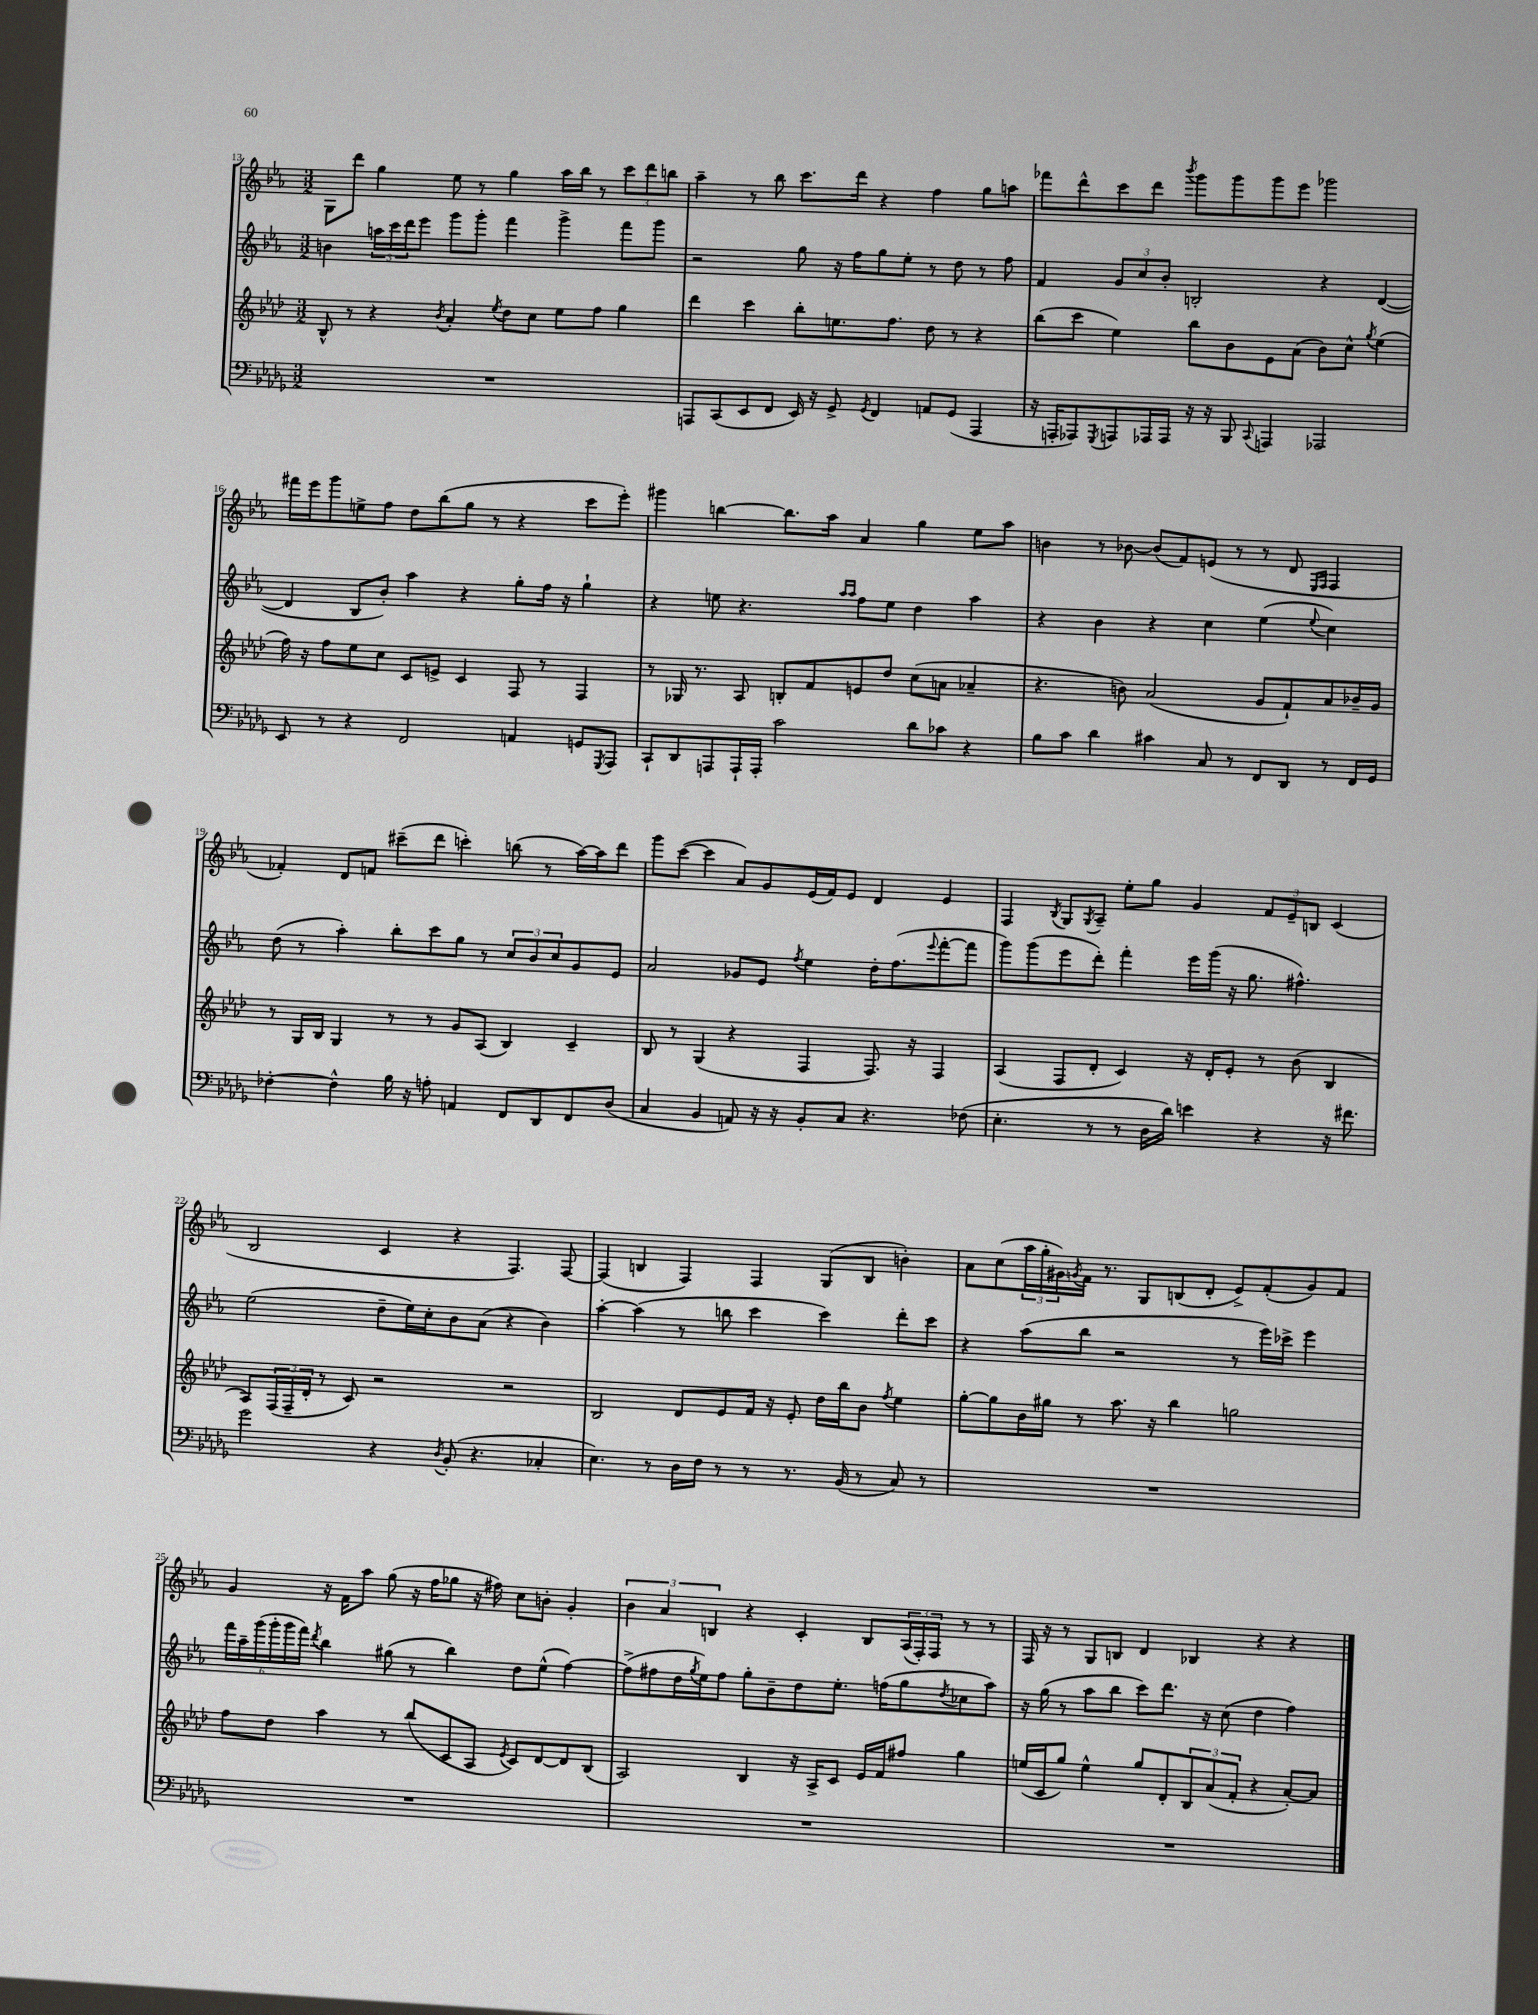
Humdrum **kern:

**kern	**kern	**kern	**kern
*part4	*part3	*part2	*part1
*staff4	*staff3	*staff2	*staff1
*clefF4	*clefG2	*clefG2	*clefG2
*k[b-e-a-d-g-]	*k[b-e-a-d-]	*k[b-e-a-]	*k[b-e-a-]
*M3/2	*M3/2	*M3/2	*M3/2
=13	=13	=13	=13
1.r	8B-^^/	4bn\	8G\L
.	8r	.	8ddd\J
.	4r	24aan\LL	4gg\
.	.	24ccc\	.
.	.	24ddd\J	.
.	.	8eee-\J	.
.	8qb-/	.	.
.	4a-'/	8ggg\L	8ee-\
.	.	8ggg'\J	8r
.	8qee-/	.	.
.	8dd-\L	4fff\	4gg\
.	8cc\J	.	.
.	8ee-\L	4ggg^\	16aa-\LL
.	.	.	16bb-\JJ
.	8ff\J	.	8r
.	4gg\	8fff\L	12ccc\L
.	.	.	12ddd\
.	.	8ggg\J	.
.	.	.	12bbn\J
=14	=14	=14	=14
8AAAn/L	4ddd-\	2r	4aa-~\
(8CC/	.	.	.
8EE-/	4ccc\	.	8r
8FF/J	.	.	8bb-\
16EE-/)	8bb-'\L	8gg\	8.ccc\L
16r	.	.	.
8GG-^/	8.een\	16r	.
.	.	16ff\KL	16ddd\Jk
8qGG-/	.	.	.
4FF/	.	8gg\	4r
.	8.ff\J	.	.
.	.	8ee-'\J	.
8AAn/L	8dd-\	8r	4ff\
(8GG-/J	8r	8dd\	.
4AAA/	4r	8r	8gg\L
.	.	8ff\	8aan\J
=15	=15	=15	=15
16r	(8bb-\L	4f/	8fff-X\L
16AAAn'/KL	.	.	.
8AAA-X/)	8ccc\J	.	8ddd^^\
8qGGG-/	.	.	.
8AAAn/	4ee-\)	12g/L	8ccc\
.	.	12cc/	.
16AAA-X/L	.	.	8ddd\J
.	.	12b-'/J	.
16AAA-/JJ	.	.	.
.	.	.	8qbbb-/
16r	8bb-\L	2Bn'/	8ggg\L
16r	.	.	.
8BBB-/	8b-\	.	8ggg\
8qqCC/	.	.	.
4AAAn/	8e-\	.	8ggg\
.	(8a-\J	.	8eee-\J
2AAA-X/	8b-\L)	4r	2ggg-X\
.	8cc^^\J	.	.
.	8qgg/	.	.
.	(4ee-\	([4d/	.
!!LO:LB:g=z
=16	=16	=16	=16
8EE-/	16ff\)	4d/]	16fff#X\LL
.	16r	.	16eee-\J
8r	8ff\L	.	8ggg\
4r	8ee-\	8B-/L	8een^\
.	8cc\J	8b-'/J)	8ff\J
2FF/	8c/L	4aa-\	8dd\L
.	8en^/J	.	(8bb-\
.	4c/	4r	8gg\J
.	.	.	8r
4AAn/	8F/	8gg'\L	4r
.	8r	16ff\Jk	.
.	.	16r	.
8GGn/L	4F/	4gg`\	8ccc\L
8qGGG-/	.	.	.
8AAA-/J	.	.	8eee-'\J)
=17	=17	=17	=17
8CC`/L	8r	4r	4ggg#X\
8DD-/	16G-X/	.	.
.	8.r	.	.
8AAAn/	.	8een\	[4bbn\
16AAA`/L	8A-/	4.r	.
16AAA'/JJ	.	.	.
2c\	8Bn'/L	.	8.bb\L]
.	8f/	.	.
.	.	.	16aa-\Jk
.	.	16qqaa-/LL	.
.	.	16qqaa-/JJ	.
.	8en/	8ff\L	4a-/
.	8dd-/J	8ee\J	.
8d-\L	(8cc\L	4dd\	4gg\
8c-X\J	8an\J	.	.
4r	4a-X~/	4aa-\	8ee-\L
.	.	.	8aa-\J
=18	=18	=18	=18
8B-\L	4.r	4r	4bn\
8c\J	.	.	.
4d-\	.	4b-\	8r
.	8bn\)	.	[8b-X\
4c#X\	(2a-/	4r	(8b-/L]
.	.	.	8f/)
8C/	.	4cc\	(8en/J
8r	.	.	8r
8FF/L	8g/L	(4ee-\	8r
8DD-/J	8f`/)	.	8d/
.	.	.	16qqE-/LL
.	.	8qqee-/	16qqF/JJ
8r	8a-/	4cc\)	4F/
16FF/LL	16b-X~/L	.	.
16GG-/JJ	16g/JJ	.	.
!!LO:LB:g=z
=19	=19	=19	=19
[4F-X'\	8r	(8dd\	4f-X'/)
.	16G/LL	8r	.
.	16B-/JJ	.	.
4F-^^\]	4G/	4aa-'\)	8d/L
.	.	.	8fn/J
16B-\	8r	8bb-'\L	(8ccc#X~\L
16r	.	.	.
8An'\	8r	8ccc\	8ddd\J
4AAn/	8g/L	8gg\J	4cccn'\)
.	(8A-/J	8r	.
8FF/L	4B-/)	12cc/L	(8bbn\
.	.	12b-/	.
8DD-/	.	.	8r
.	.	12cc/	.
8FF/	4c~/	8g/	[16aa-\LL)
.	.	.	16aa-\J]
(8D-/J	.	8e-/J	8ddd\J
=20	=20	=20	=20
4C/	8B-/	2a-/	8ggg\L
.	8r	.	([8ccc\J
4BB-/	(4G/	.	4ccc\]
8AAn/)	4r	8g-X/L	8a-/L)
16r	.	8e-/J	8g/
16r	.	.	.
.	.	8qff/	.
8BB-'/L	4F/	4ee-\	(16e-/L
.	.	.	16f/J)
8C/J	.	.	8e-/J
4.r	8.F/)	16dd'\KL	4d/
.	.	(8.ff\	.
.	16r	.	.
.	.	8qqeee-/	.
.	4F/	[8fff'\	4e-/
(8F-X\	.	8fff\J]	.
=21	=21	=21	=21
4.E-'\	(4A-/	8ggg\L)	4F/
.	.	(8ggg\	.
.	.	.	8qB-/
.	8F/L	8eee-\	8G/L
.	.	.	8qG/
8r	8d-'/J	8ddd'\J)	8A-~/J
8r	4c/)	4fff'\	8ee-'\L
16D-\LL	.	.	8gg\J
16d-\JJ)	.	.	.
4en\	16r	16eee-\LL	4g/
.	16d-'/KL	(16ggg\JJ	.
.	8e-'/J	16r	.
.	.	8.gg\	.
4r	8r	.	12f/L
.	.	.	12e-~/
.	(8b-\	4.ff#X^^\)	.
.	.	.	12Bn/J
16r	4B-/	.	(4c/
8.f#X\	.	.	.
!!LO:LB:g=z
=22	=22	=22	=22
2g-\	8A-/L)	(2ee-\	2B-/
.	(24F/L	.	.
.	24F~/	.	.
.	24d-'/JJ	.	.
.	8r	.	.
.	8c/)	.	.
4r	2r	8dd~\L	4c/
.	.	16ee-\L)	.
.	.	16cc'\J	.
8qD-/	.	.	.
(8BB-'/	.	8b-\	4r
4.r	.	(8a-\J	.
.	2r	4r	4.F/)
4C-X'/	.	4b-\)	.
.	.	.	[8F/
=23	=23	=23	=23
4.E-\)	2B-/	[4aa-'\	(4F/]
.	.	(4aa-\]	4Bn/
8r	.	.	.
16D-\LL	8d-/L	8r	4F/)
16F\JJ	.	.	.
8r	8e-/	8bbn\	.
8r	16f/Jk	4ccc\	4F/
.	16r	.	.
8.r	8e-'/	.	.
.	16dd-\LL	4ccc\)	(8G/L
(16BB-/	16bb-\J	.	.
8r	8b-\J	.	8B/J
.	8qff/	.	.
8C/)	4ee-\	8ddd'\L	4bn'\)
8r	.	8ccc\J	.
=24	=24	=24	=24
1.r	[8gg'\L	4r	8a-\L
.	8gg\]	.	(8cc\
.	16b-\L	(8aa-\L	24aa-\L
.	.	.	24gg'\
.	16gg#X\JJ	.	.
.	.	.	24g#X\)
.	.	.	8qgn/
.	8r	8bb-\J	16f\JJ
.	.	.	8.r
.	8.aa-\	2r	.
.	.	.	8G/L
.	16r	.	.
.	4bb-\	.	(8Bn/
.	.	.	8d'/J
.	2ggn\	8r	8e-^/L)
.	.	16eee-\LL)	(8f'/
.	.	16ccc-X^\JJ	.
.	.	4eee-\	8g/)
.	.	.	8f/J
!!LO:LB:g=z
=25	=25	=25	=25
1.r	8ff\L	24fff\LL	4g/
.	.	24aa-~\	.
.	.	(24ggg\	.
.	8dd-\J	24ggg'\	.
.	.	24ggg\	.
.	.	24fff\JJ)	.
.	.	8qddd/	.
.	4aa-\	4bb-\	16r
.	.	.	16f\KL
.	.	.	8aa-\J
.	8r	(8gg#X\	(8gg\
.	(8bb-/L	8r	16r
.	.	.	16ff\KL
.	8c/	4bb-\)	8gg-X\J
.	8A-/J	.	16r
.	.	.	16ff#X\)
.	8qe-/	.	.
.	8c/L)	8dd\L	8cc\L
.	[8d-/	(8ee-^^\J	8bn'\J
.	8d-/]	[4ff\)	4g'/
.	(8B-/J	.	.
=26	=26	=26	=26
1.r	2A-/)	(8ff^\L]	6b-\
.	.	8ff#X\	.
.	.	.	6a-/
.	.	16dd\L	.
.	.	8qgg/	.
.	.	16ee-\J)	.
.	.	.	6Bn/
.	.	8ff#\J	.
.	4B-/	8gg'\L	4r
.	.	8b-~\	.
.	16r	8dd\	4c'/
.	16A-^/KL	.	.
.	8c/J	8.ee-'\J	.
.	16e-/LL	.	8B/L
.	16f/J	(16ffn\KL	.
.	8ff#X/J	8gg\	(24A-/L
.	.	.	24F'/)
.	.	.	24F/JJ
.	.	8qdd/	.
.	4gg\	8cc-X\	8r
.	.	8aa-\J)	8r
=27	=27	=27	=27
1.r	(16een/LL	16r	16F/
.	16c/J	(16gg\	16r
.	8gg/J)	8r	8r
.	4ee^^\	8aa-\L	8G/L
.	.	8bb-\J	8Bn/J
.	8gg/L	8ccc\L)	4d/
.	8d-'/	8.ddd\J	.
.	12B-/	.	4B-X/
.	.	16r	.
.	(12a-/	.	.
.	.	(8cc\	.
.	12f'/J	.	.
.	4r	4dd\	4r
.	[8a-'/L)	4ff\)	4r
.	8a-/J]	.	.
==	==	==	==
*-	*-	*-	*-
